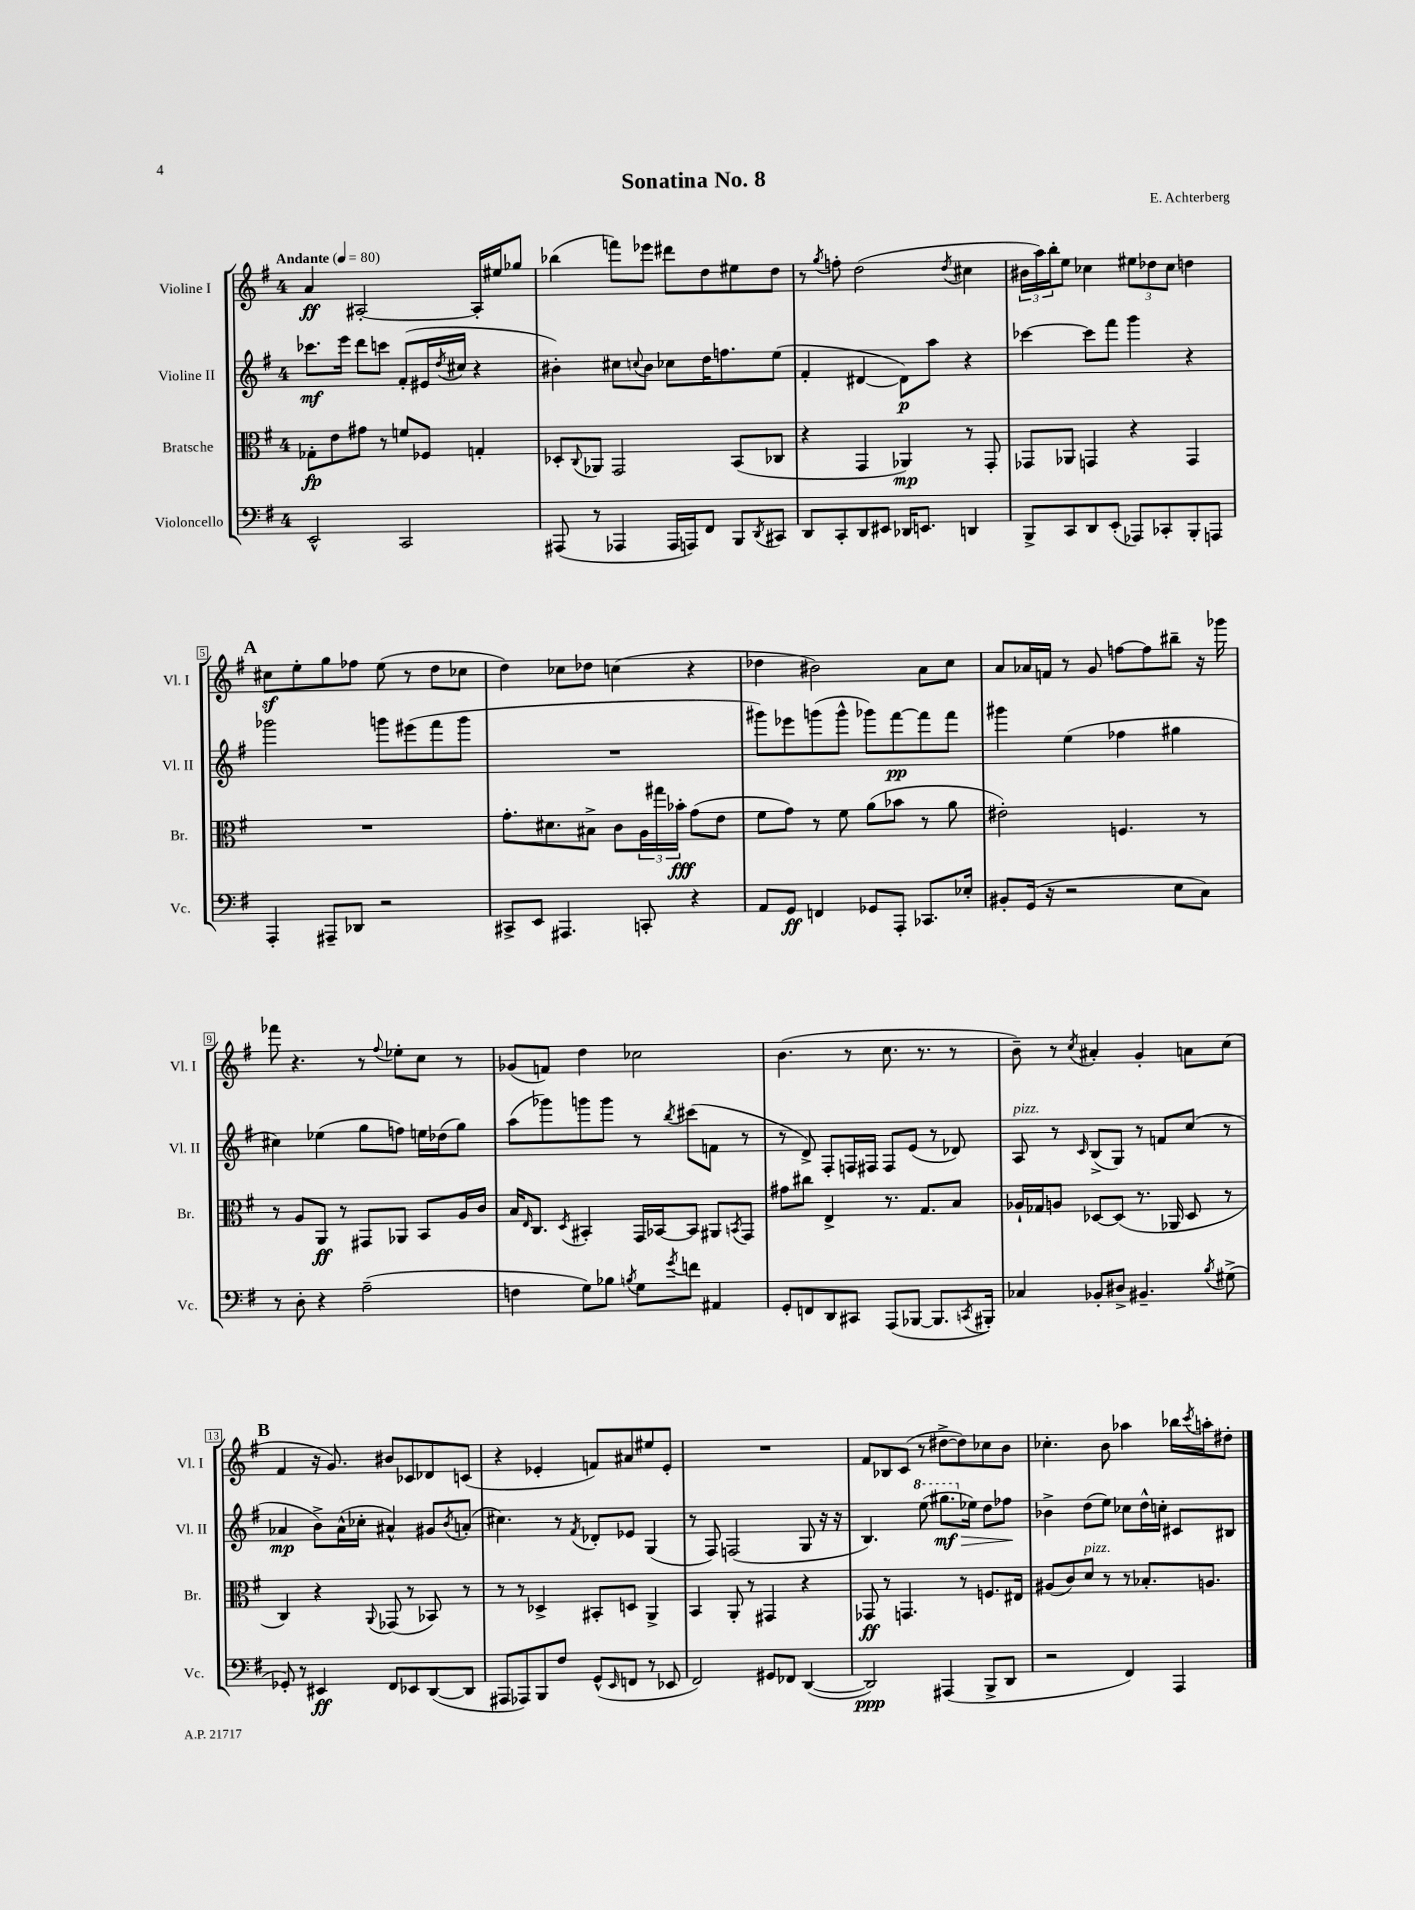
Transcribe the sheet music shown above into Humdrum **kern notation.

**kern	**dynam	**kern	**dynam	**kern	**dynam	**kern	**dynam
*part4	*part4	*part3	*part3	*part2	*part2	*part1	*part1
*staff4	*staff4	*staff3	*staff3	*staff2	*staff2	*staff1	*staff1
*I"Violoncello	*	*I"Bratsche	*	*I"Violine II	*	*I"Violine I	*
*I'Vc.	*	*I'Br.	*	*I'Vl. II	*	*I'Vl. I	*
*clefF4	*	*clefC3	*	*clefG2	*	*clefG2	*
*k[f#]	*	*k[f#]	*	*k[f#]	*	*k[f#]	*
*M4/4	*	*M4/4	*	*M4/4	*	*M4/4	*
*MM80	*	*MM80	*	*MM80	*	*MM80	*
=1	=1	=1	=1	=1	=1	=1	=1
!	!	!	!	!	!	!LO:TX:a:B:t=Andante	!
2EE^^/	.	8G-X'\L	fp	8.ccc-X\L	mf	4a/	ff
.	.	8e\	.	.	.	.	.
.	.	.	.	16eee\Jk	.	.	.
.	.	8g#X\J	.	8ddd\L	.	[2A#X'/	.
.	.	8r	.	8cccn\J	.	.	.
2CC/	.	8fn/L	.	(8f#'/L	.	.	.
.	.	8F-X/J	.	16e#X/L	.	.	.
.	.	.	.	8qdd/	.	.	.
.	.	.	.	16cc#X/JJ	.	.	.
.	.	4Gn'/	.	4r	.	16A#'/LL]	.
.	.	.	.	.	.	16ee#X/J	.
.	.	.	.	.	.	8gg-X/J	.
=2	=2	=2	=2	=2	=2	=2	=2
(8AAA#X/	.	8D-X'/L	.	4b#X'\)	.	(4bb-X\	.
.	.	8qqC/	.	.	.	.	.
8r	.	8AA-X/J	.	.	.	.	.
4AAA-X/	.	2GG/	.	8cc#X\L	.	8fffn\L)	.
.	.	.	.	8qqccn/	.	.	.
.	.	.	.	8b#\J	.	8eee-X\J	.
16AAA-/LL	.	.	.	8cc-X\L	.	8ddd#X\L	.
16AAAn/J)	.	.	.	.	.	.	.
8FF#/J	.	.	.	16dd\K	.	8dd\	.
.	.	.	.	8.ffn\	.	.	.
8BBB/L	.	(8BB/L	.	.	.	8ee#X\	.
8qDD/	.	.	.	.	.	.	.
8CC#X/J	.	8C-X/J	.	(8ee\J	.	8dd\J	.
=3	=3	=3	=3	=3	=3	=3	=3
8DD/L	.	4r	.	4f#'/	.	8r	.
.	.	.	.	.	.	8qgg/	.
8CC'/	.	.	.	.	.	8ffn'\	.
8DD/	.	4GG/	.	[4d#X/	.	(2dd\	.
8EE#X/J	.	.	.	.	.	.	.
16DD-X/KL	.	4AA-X/)	mp	8d#\L])	p	.	.
8.EEn/J	.	.	.	.	.	.	.
.	.	.	.	8aa\J	.	.	.
.	.	.	.	.	.	8qdd/	.
4DDn/	.	8r	.	4r	.	4cc#X\	.
.	.	8GG'/	.	.	.	.	.
=4	=4	=4	=4	=4	=4	=4	=4
8BBB^/L	.	8GG-X/L	.	[4ccc-X\	.	24b#X\LL	.
.	.	.	.	.	.	24aa\)	.
.	.	.	.	.	.	24bb'\J	.
8CC/	.	8AA-X/J	.	.	.	8ee\J	.
8DD/	.	4GGn/	.	8ccc-\L]	.	4cc-X\	.
(8EE'/J	.	.	.	8fff#\J	.	.	.
8AAA-X/L)	.	4r	.	4ggg\	.	12ee#X\L	.
.	.	.	.	.	.	12dd-X\	.
8CC-X'/	.	.	.	.	.	.	.
.	.	.	.	.	.	12cc-\J	.
8BBB'/	.	4GG/	.	4r	.	4ddn\	.
8AAAn/J	.	.	.	.	.	.	.
!!LO:LB:g=z
!!LO:REH:place=s1:t=A
=5	=5	=5	=5	=5	=5	=5	=5
4AAA'/	.	1r	.	2ggg-X\	.	8cc#Xz\L	.
.	.	.	.	.	.	8ee'\	.
8AAA#X~/L	.	.	.	.	.	8gg\	.
8DD-X/J	.	.	.	.	.	8ff-X\J	.
2r	.	.	.	8gggn\L	.	(8ee\	.
.	.	.	.	(8eee#X\	.	8r	.
.	.	.	.	8fff#\	.	8dd\L	.
.	.	.	.	8ggg\J	.	8cc-X\J	.
=6	=6	=6	=6	=6	=6	=6	=6
8CC#X^/L	.	8.g'\L	.	1r	.	4dd\)	.
8EE/J	.	.	.	.	.	.	.
.	.	8.d#X\	.	.	.	.	.
4.AAA#X/	.	.	.	.	.	8cc-X\L	.
.	.	8B#X^\J	.	.	.	8dd-X\J	.
.	.	8c\L	.	.	.	(4ccn\	.
8CCn'/	.	24A\L	.	.	.	.	.
.	.	24gg#X\	.	.	.	.	.
.	.	24b-X'\JJ	fff	.	.	.	.
4r	.	(8g\L	.	.	.	4r	.
.	.	8e\J	.	.	.	.	.
=7	=7	=7	=7	=7	=7	=7	=7
8AA/L	.	8f#\L	.	8ggg#X\L)	.	4dd-X\	.
8GG/J	ff	8g\J)	.	8eee-X\	.	.	.
4FFn/	.	8r	.	(8gggn\	.	2b#X\)	.
.	.	8f#\	.	8ggg^^\J	.	.	.
8GG-X/L	.	(8a\L	.	8ggg-X\L)	.	.	.
8AAA'/J	.	8b-X\J	.	[8fff#\	pp	.	.
8.CC-X/L	.	8r	.	8fff#\]	.	8a\L	.
.	.	8a\	.	8fff#\J	.	8cc\J	.
16E-X'/Jk	.	.	.	.	.	.	.
=8	=8	=8	=8	=8	=8	=8	=8
8BB#X'/L	.	2e#X'\)	.	4ggg#X\	.	8a/L	.
(16GG/Jk	.	.	.	.	.	16a-X/L	.
16r	.	.	.	.	.	16fn/JJ	.
2r	.	.	.	(4ee\	.	8r	.
.	.	.	.	.	.	8g/	.
.	.	4.Fn/	.	4ff-X\	.	[8ffn\L	.
.	.	.	.	.	.	8ff\]	.
8E\L	.	.	.	4gg#X\	.	8bb#X~\J	.
8C\J)	.	8r	.	.	.	16r	.
.	.	.	.	.	.	16ggg-X\	.
!!LO:LB:g=z
=9	=9	=9	=9	=9	=9	=9	=9
8r	.	8r	.	4cc#X\)	.	8fff-X\	.
8D'\	.	8A/L	.	.	.	4.r	.
4r	.	8AA/J	ff	(4ee-X\	.	.	.
.	.	8r	.	.	.	.	.
(2A~\	.	8GG#X/L	.	8gg\L	.	8r	.
.	.	.	.	.	.	8qqff#/	.
.	.	8AA-X/J	.	8ffn\J)	.	8ee-X'\L	.
.	.	8BB/L	.	16een\LL	.	8cc\J	.
.	.	.	.	(16dd-X\J	.	.	.
.	.	16A/L	.	8gg\J)	.	8r	.
.	.	16c/JJ	.	.	.	.	.
=10	=10	=10	=10	=10	=10	=10	=10
4Fn\	.	16B/KL	.	(8aa\L	.	(8g-X/L	.
.	.	16qqE/	.	.	.	.	.
.	.	8.C/J	.	.	.	.	.
.	.	.	.	8ggg-X\)	.	8fn/J)	.
.	.	8qD/	.	.	.	.	.
8G\L)	.	4BB#X'/	.	8gggn\	.	4dd\	.
8B-X\J	.	.	.	8ggg\J	.	.	.
8qBn/	.	.	.	.	.	.	.
8G\L	.	16GG/LL	.	8r	.	2cc-X\	.
.	.	[16BB-X/J	.	.	.	.	.
8qg/	.	.	.	8qbb/	.	.	.
8fn\J	.	8BB-/J]	.	(8ccc#X\L	.	.	.
4AA#X/	.	8AA#X/L	.	8fn\J	.	.	.
.	.	8qBBn/	.	.	.	.	.
.	.	8GG/J	.	8r	.	.	.
=11	=11	=11	=11	=11	=11	=11	=11
8GG'/L	.	8g#X\L	.	8r	.	(4.b\	.
8FFn/	.	8cc#X\J	.	8d^/)	.	.	.
8DD/	.	4E^/	.	8F#'/L	.	.	.
8CC#X/J	.	.	.	16Fn/L	.	8r	.
.	.	.	.	16F#X/JJ	.	.	.
(8AAA/L	.	8.r	.	8F#/L	.	8.cc\	.
[8BBB-X/J	.	.	.	(8e/J	.	.	.
.	.	8.G/L	.	.	.	8.r	.
8.BBB-/L]	.	.	.	8r	.	.	.
.	.	8B/J	.	8d-X/)	.	8r	.
8qCCn/	.	.	.	.	.	.	.
16BBB#X'/Jk)	.	.	.	.	.	.	.
=12	=12	=12	=12	=12	=12	=12	=12
!	!	!	!	!LO:TX:a:i:t=pizz.	!	!	!
4C-X/	.	16A-X`/LL	.	8A/	.	8b~\)	.
.	.	16G-X/J	.	.	.	.	.
.	.	8An/J	.	8r	.	8r	.
.	.	.	.	16qqc/	.	8qcc/	.
8BB-X'/L	.	[8D-X/L	.	(8B^/L	.	4a#X'/	.
8D#X^/J	.	(8D-/J]	.	8G/J)	.	.	.
4.BB#X~/	.	8.r	.	8r	.	4g'/	.
.	.	.	.	8fn/L	.	.	.
.	.	16AA-X/	.	.	.	.	.
.	.	8D-/	.	(8cc/J	.	8an\L	.
8qB/	.	.	.	.	.	.	.
(8G#X^\	.	8r	.	8r	.	(8cc\J	.
!!LO:LB:g=z
!!LO:REH:place=s1:t=B
=13	=13	=13	=13	=13	=13	=13	=13
8GG-X'/)	.	4C/)	.	4a-X/	mp	4f#/	.
8r	.	.	.	.	.	.	.
4EE#X/	ff	4r	.	8b^\L)	.	16r	.
.	.	.	.	.	.	8.g/)	.
.	.	.	.	(16a-^^\L	.	.	.
.	.	.	.	16cc-X'\JJ	.	.	.
.	.	8qqAA/	.	.	.	.	.
8FF#/L	.	(8GG-X/	.	4a#X^^/)	.	8b#X/L	.
8EE-X/	.	8r	.	.	.	8c-X/	.
([8DD/	.	8BB-X/)	.	8g#X/L	.	8d-X/	.
.	.	.	.	8qb/	.	.	.
8DD/J]	.	8r	.	(8an'/J	.	(8cn/J	.
=14	=14	=14	=14	=14	=14	=14	=14
8AAA#X/L	.	8r	.	4.cc#X\)	.	4r	.
8AAA-X/)	.	8r	.	.	.	.	.
8BBB/	.	4D-X^/	.	.	.	4e-X'/	.
8F#/J	.	.	.	8r	.	.	.
.	.	.	.	8qf#/	.	.	.
(8GG^^/L	.	8BB#X'/L	.	8d-X'/L	.	8fn/L)	.
16qqEE/	.	.	.	.	.	.	.
8FFn/J	.	8Dn/J	.	8e-X/J	.	8a#X/	.
8r	.	4AA^/	.	(4G/	.	8ee#X/	.
8EE-X/	.	.	.	.	.	8e-'/J	.
=15	=15	=15	=15	=15	=15	=15	=15
2FF#/)	.	4BB/	.	8r	.	1r	.
.	.	.	.	8F#/)	.	.	.
.	.	8AA'/	.	(2Fn/	.	.	.
.	.	8r	.	.	.	.	.
8GG#X/L	.	4GG#X/	.	.	.	.	.
8FF-X/J	.	.	.	.	.	.	.
([4DD/	.	4r	.	8G/	.	.	.
.	.	.	.	16r	.	.	.
.	.	.	.	16r	.	.	.
=16	=16	=16	=16	=16	=16	=16	=16
2DD/])	ppp	8GG-X/	ff	4.B/)	.	8f#/L	.
.	.	8r	.	.	.	8B-X/	.
.	.	4.GGn/	.	.	.	(8c/J	.
*	*	*	*	*8va	*	*	*
.	.	.	.	(8eee\	.	8r	.
!	!	!	!	!	!LO:HP:b	!	!
(4AAA#X/	.	.	.	8.ggg#X\L	> mf	[8dd#X^\L	.
.	.	8r	.	.	.	8dd#\])	.
*	*	*	*	*X8va	*	*	*
.	.	.	.	16ee-X\Jk)	.	.	.
8BBB^/L	.	8.Fn/L	.	8dd\L	.	8cc-X\	.
8DD/J	.	.	.	8ff-X\J	.	8b\J	.
.	.	16E#X/Jk	.	.	.	.	.
.	.	.	.	.	]	.	.
=17	=17	=17	=17	=17	=17	=17	=17
2r	.	(8A#X/L	.	4b-X^\	.	4.cc-X'\	.
.	.	8c/)	.	.	.	.	.
!	!	!LO:TX:a:i:t=pizz.	!	!	!	!	!
.	.	8d/J	.	(8dd\L	.	.	.
.	.	8r	.	8ee\J)	.	8b\	.
4FF#/)	.	8r	.	8cc-X\L	.	4aa-X\	.
.	.	8.B-X'/L	.	16dd^^\L	.	.	.
.	.	.	.	16ccn'\JJ	.	.	.
4AAA/	.	.	.	8c#X/L	.	16bb-X\LL	.
.	.	.	.	.	.	8qccc/	.
.	.	8.An/J	.	.	.	16aan'\J	.
.	.	.	.	8B#X/J	.	8dd#X'\J	.
==	==	==	==	==	==	==	==
*-	*-	*-	*-	*-	*-	*-	*-
